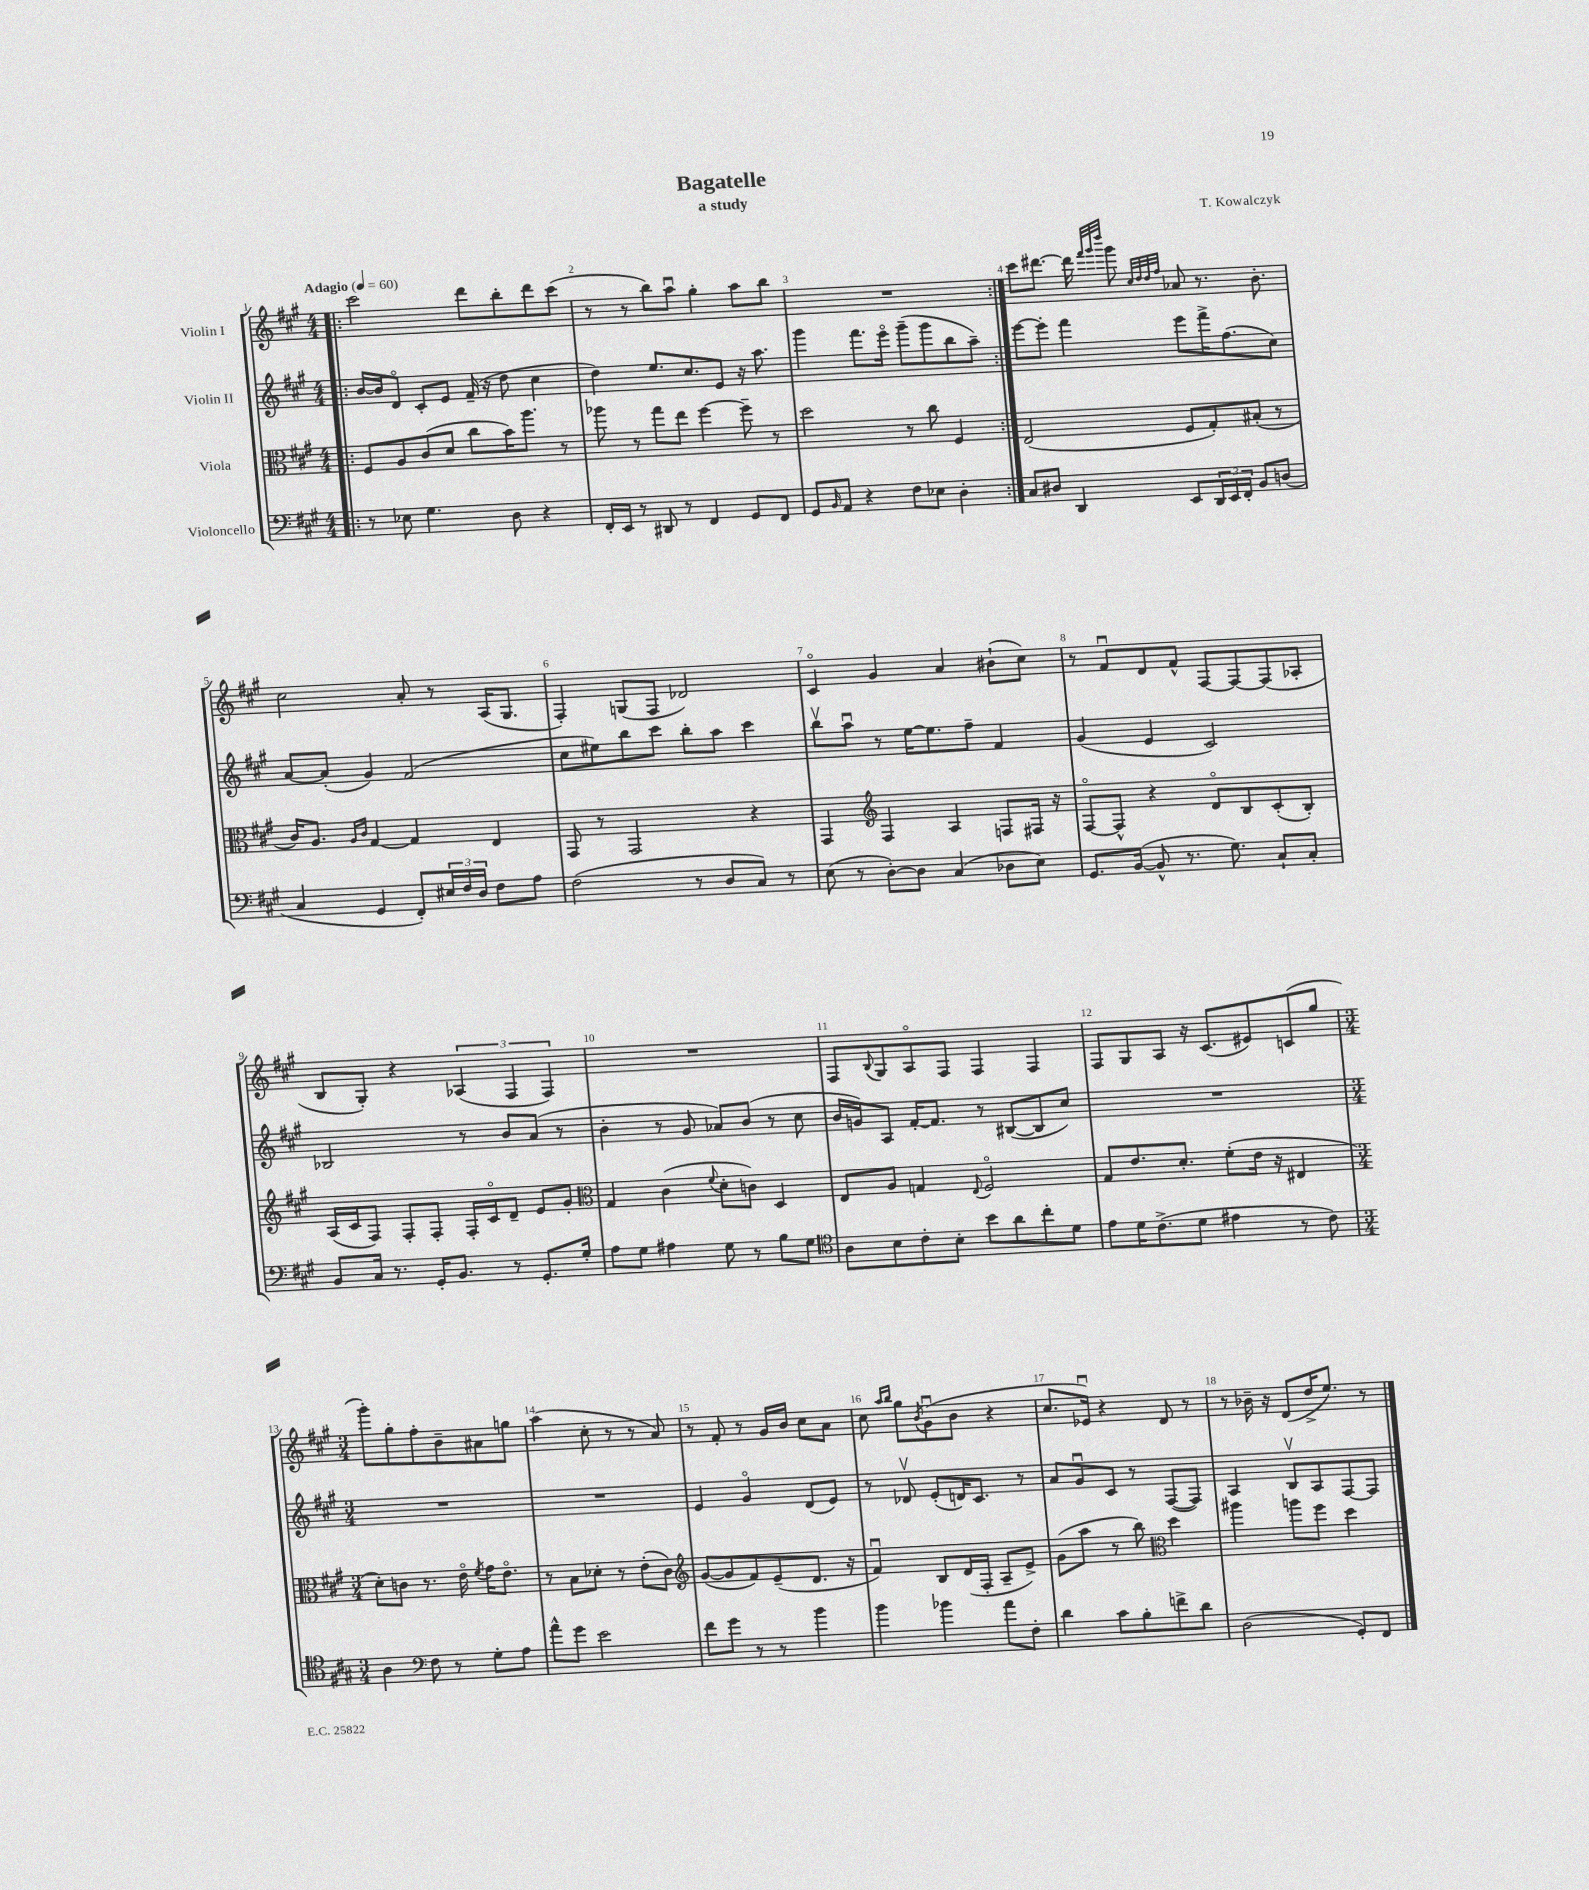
\header { title = "Bagatelle" composer = "T. Kowalczyk" subtitle = "a study" }
<<
\new StaffGroup <<
\new Staff = "s0" \with { instrumentName = "Violin I" } {
    \clef treble \key a \major \numericTimeSignature \time 4/4 \tempo "Adagio" 4 = 60
    \repeat volta 2 { \bar ".|:" cis'''2 d'''8 b''8-. d'''8 cis'''8( |
    r8 r8 b''8) a''8\downbow gis''4-. a''8 b''8 |
    R1 | }
    cis'''8 dis'''8.~ dis'''16 \grace { fis'''32 gis'''32 d''''32 } gis'''8 \grace { cis''32 d''32 d''32 fis''32 } aes'8 r8. b'8.-. |
    cis''2 a'8-. r8 a16( gis8. |
    fis4-.) g8( fis8 des'2) |
    cis'4\flageolet gis'4 a'4 bis'8-!( cis''8) |
    r8 fis'8\downbow d'8 fis'8-^ fis8~ fis8~ fis8( aes8-. |
    b8 gis8-.) r4 \tuplet 3/2 { aes4( fis4 fis4) } |
    R1 |
    fis8 \appoggiatura { b8 } gis8 a8\flageolet fis8 fis4 fis4 |
    fis8 gis8 a8 r16 cis'8.( eis'8) c'8( gis''8 |
    \numericTimeSignature \time 3/4 gis'''8-.) gis''8-. fis''8-. b'8-- ais'8 g''8 |
    a''4( cis''8-. r8 r8 a'8) |
    r8 fis'8-. r8 gis'16 b'16 cis''8 a'8 |
    cis''8 \grace { a''16 b''16 } gis''8 \acciaccatura { b'8 } gis'8\downbow( b'8 r4 |
    cis''8. ees'16\downbow) r4 d'8 r8 |
    r8 bes'16-- r16 d'8( d''16-> e''8.) r8 \bar "|." |
}
\new Staff = "s1" \with { instrumentName = "Violin II" } {
    \clef treble \key a \major \numericTimeSignature \time 4/4
    \repeat volta 2 { \bar ".|:" b'16~ b'16 d'8\flageolet cis'8-. e'8 fis'16--( r16 d''8 cis''4 |
    d''4) e''8. cis''8. e'8 r16 a''8. |
    gis'''4 fis'''8. e'''16\flageolet gis'''8--( gis'''8 b''8 a''8--) | }
    e'''8~ e'''8-. fis'''4 e'''8 fis'''16-> fis''8.( cis''8) |
    a'8~ a'8-.( gis'4) fis'2( |
    cis''8 eis''8) b''8 cis'''8 b''8-. a''8 cis'''4 |
    b''8\upbow a''8\downbow r8 e''16~ e''8. fis''8-- fis'4 |
    gis'4( e'4 cis'2) |
    bes2 r8 b'8 a'8( r8 |
    b'4-. r8 gis'8 aes'8) b'8( r8 cis''8 |
    b'16 g'16) a8 fis'16~-. fis'8. r8 bis8~( bis8 cis''8) |
    R1 |
    \numericTimeSignature \time 3/4 R2. |
    R2. |
    e'4 gis'4\flageolet d'8( e'8) |
    r8 des'8\upbow e'8-.( d'16) cis'8. r8 |
    a'8 gis'8\downbow cis'8 r8 fis8~( fis8) |
    a4 b8\upbow a8 fis8~ fis8 \bar "|." |
}
\new Staff = "s2" \with { instrumentName = "Viola" } {
    \clef alto \key a \major \numericTimeSignature \time 4/4
    \repeat volta 2 { \bar ".|:" fis8 a8 cis'8( d'8 cis''8 b'16) a''8. r8 |
    aes''8 r8 gis''8 e''8 fis''4~ fis''8-- r8 |
    d''2 r8 cis''8 fis4 | }
    e2( fis8 gis8-.) bis8-.( r8 |
    cis'16) a8. \grace { a16 cis'16 } gis4~ gis4 e4 |
    gis,8 r8 gis,2 r4 |
    gis,4 \clef treble fis4 a4 f8 fis16 r16 |
    fis8~\flageolet fis8-^ r4 d'8\flageolet b8 cis'8-.( b8-.) |
    a16( cis'16 fis8) fis8-. fis8-. fis16-. cis'16\flageolet d'8-- e'8 gis'8-. |
    \clef alto gis4 cis'4( \appoggiatura { fis'8 } d'8-. c'8) d4 |
    e8 a8 g4 \appoggiatura { e8 } fis2\flageolet |
    gis8 e'8. d'8.-. fis'8-.( e'16 r16 eis4 |
    \numericTimeSignature \time 3/4 d'8-.) c'8 r8. e'16\flageolet \acciaccatura { fis'8 } gis'16 e'8.\flageolet |
    r8 b8 des'8-. r8 e'8-.( cis'8) |
    \clef treble gis'8~( gis'8 fis'8) e'8--( d'8. r16 |
    fis'4\downbow) b8 d'16( fis16-. a8-- e'8->) |
    gis'8( a''8 r8 b''8) \clef alto d''4 |
    ais''4 a''8 fis''8 d''4 \bar "|." |
}
\new Staff = "s3" \with { instrumentName = "Violoncello" } {
    \clef bass \key a \major \numericTimeSignature \time 4/4
    \repeat volta 2 { \bar ".|:" r8 ees8 gis4. d8 r4 |
    fis,16-. e,16 r8 dis,8 r8 fis,4 gis,8 fis,8 |
    gis,8 \grace { b,16 } a,8 r4 fis8 ees8 d4-. | }
    cis8 dis8 d,4 e,8 \tuplet 3/2 { d,16 e,16 fis,16-. } b,8 d8( |
    cis4 gis,4 fis,8-.) \tuplet 3/2 { eis16 fis16 d16 } fis8 a8 |
    fis2( r8 d8 cis8) r8 |
    e8( r8 d8~-.) d8 cis4( des8 e8) |
    gis,8. b,16~( b,8-^ r8. gis8.) cis8-! cis8-. |
    b,8 cis16 r8. gis,16-. b,8. r8 gis,8.-. gis16-. |
    a8 gis8 ais4 gis8 r8 b8 gis8 |
    \clef tenor a8 b8 cis'8-. b8-. b'8 a'8 cis''8-. d'8 |
    e'8 d'16 cis'8.->( d'8 eis'4 r8 cis'8) |
    \numericTimeSignature \time 3/4 a4 \clef bass fis8 r8 gis8-. a8 |
    a'8-^ gis'8 e'2 |
    fis'8 gis'8 r8 r8 b'4 |
    b'4 bes'4 a'8 fis8-. |
    d'4 cis'8 b8-. f'8-> d'8 |
    d2( gis,8-.) fis,8 \bar "|." |
}
>>
>>
\layout { \context { \Score \override BarNumber.break-visibility = ##(#f #t #t) barNumberVisibility = #all-bar-numbers-visible } }
